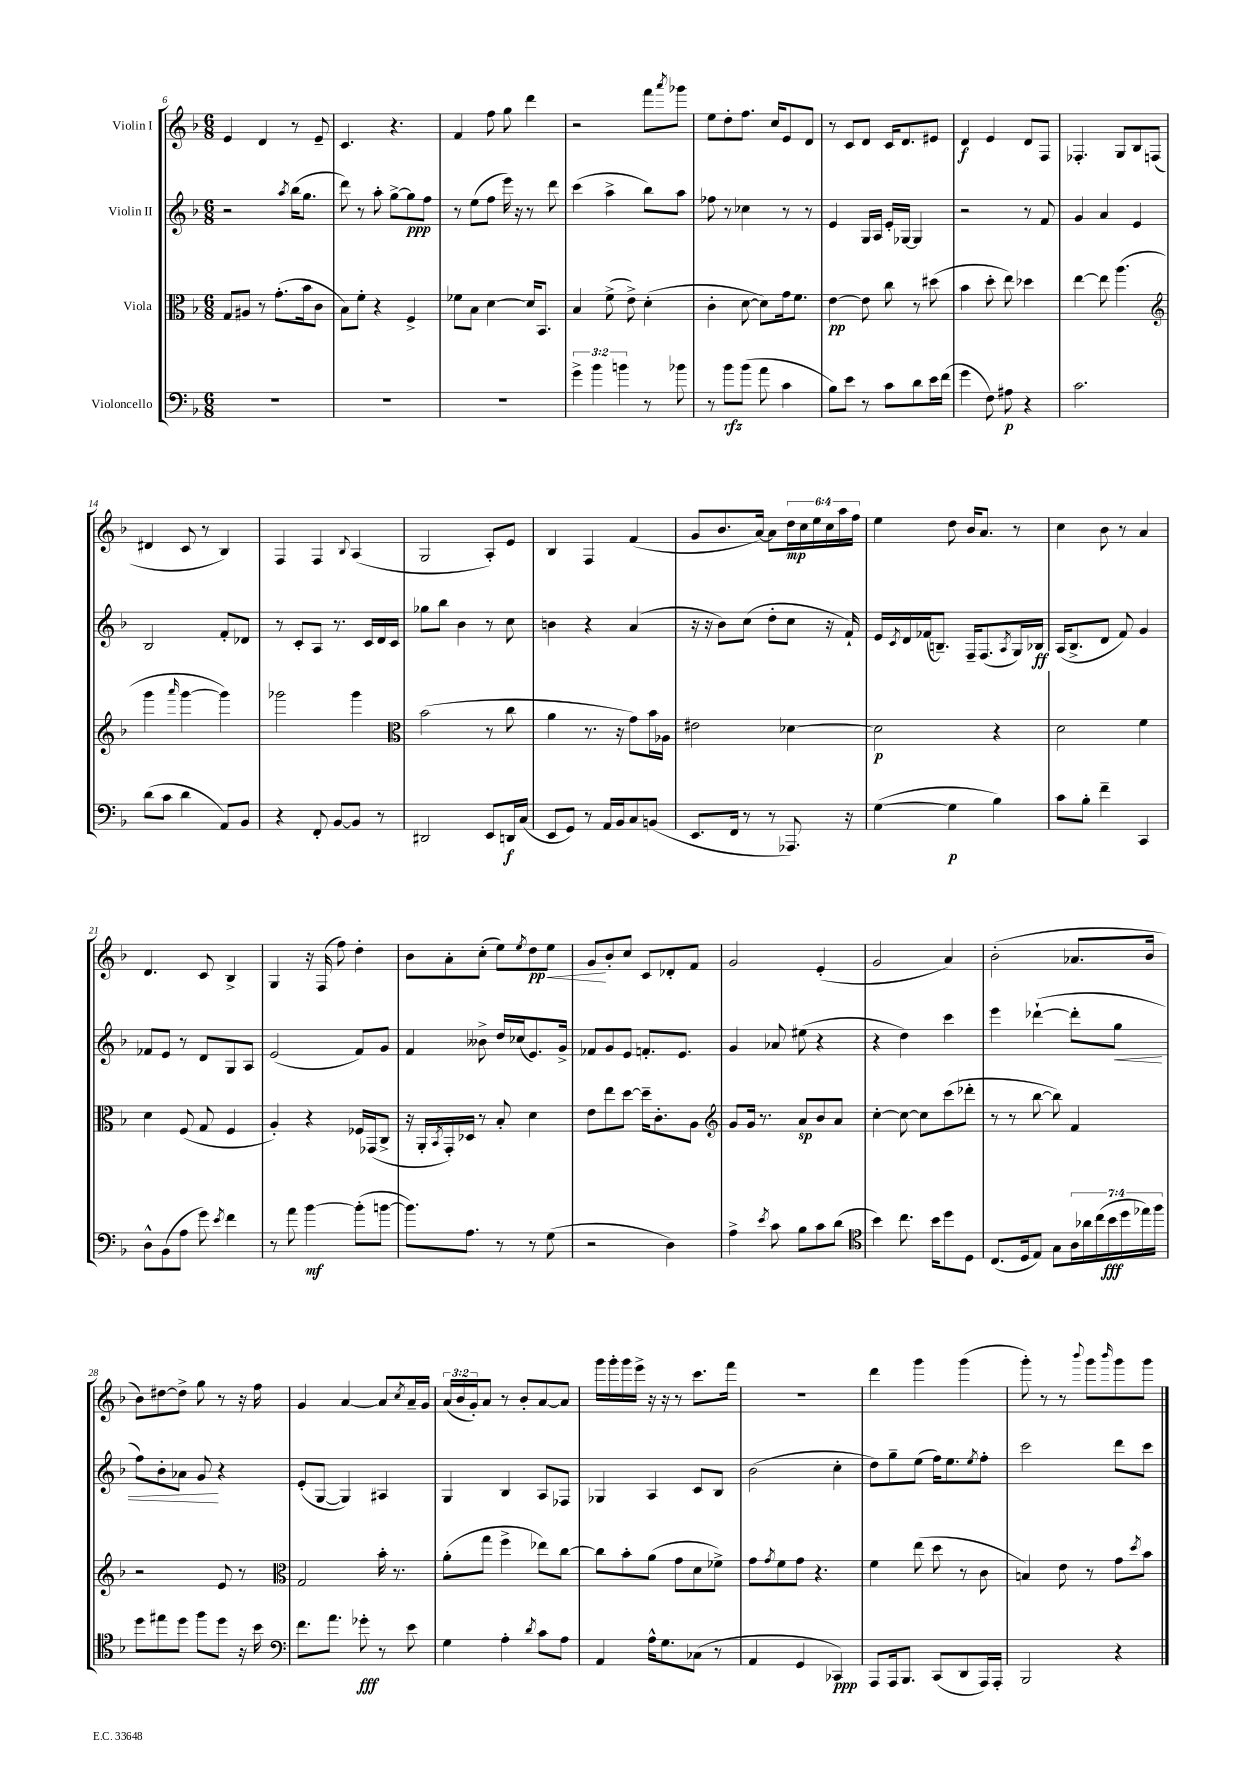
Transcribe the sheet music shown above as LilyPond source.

<<
\new StaffGroup <<
\new Staff = "s0" \with { instrumentName = "Violin I" } {
    \clef treble \key f \major \numericTimeSignature \time 6/8 \override Staff.TupletNumber.text = #tuplet-number::calc-fraction-text
    e'4 d'4 r8 e'8-- |
    c'4. r4. |
    f'4 f''8 g''8 d'''4 |
    r2 f'''8 \acciaccatura { a'''8 } ges'''8 |
    e''8 d''8-. f''8. c''16 e'8 d'8 |
    r8 c'8 d'8 c'16 d'8. eis'8 |
    d'4\f e'4 d'8 f8 |
    fes4.-. g8 bes8 f8( |
    dis'4 c'8 r8 bes4) |
    f4 f4 \appoggiatura { bes8 } a4( |
    g2 a8-.) e'8 |
    bes4 f4 f'4( |
    g'8 bes'8. a'16~) a'8 \tuplet 6/4 { d''16\mp c''16 e''16 c''16 a''16 f''16 } |
    e''4 d''8 bes'16 a'8. r8 |
    c''4 bes'8 r8 a'4 |
    d'4. c'8 bes4-> |
    g4 r16 f16( f''8) d''4-. |
    bes'8 a'8-. c''8-.( e''8) \acciaccatura { e''8 } d''8\pp\< e''8 |
    g'8\! bes'8-. c''8 c'8 des'8-. f'8 |
    g'2 e'4-.( |
    g'2 a'4) |
    bes'2-.( aes'8. bes'16 |
    bes'8) dis''8~ dis''8-> g''8 r8 r16 f''16 |
    g'4 a'4~ a'8 \acciaccatura { c''8 } a'16-- g'16 |
    \tuplet 3/2 { a'16( bes'16 g'16-.) } a'8 r8 bes'8-. a'8~ a'8 |
    g'''16 g'''16-. g'''16 e'''16-> r16 r16 r8 c'''8. f'''16 |
    r2. |
    d'''4 g'''4 g'''4( |
    g'''8-.) r8 r8 \appoggiatura { bes'''8 } g'''8 \grace { bes'''16 } g'''8 g'''8 \bar "|." |
}
\new Staff = "s1" \with { instrumentName = "Violin II" } {
    \clef treble \key f \major \numericTimeSignature \time 6/8
    r2 \acciaccatura { a''8 } bes''16( g''8. |
    d'''8) r8 a''8-. g''8~-> g''8\ppp f''8 |
    r8 e''8( f''8 e'''16) r16 r8 d'''8 |
    c'''4( a''4-> bes''8) a''8 |
    fes''8 r8 ces''4 r8 r8 |
    e'4 g16 a16 e'16-. ges16~ ges4 |
    r2 r8 f'8 |
    g'4 a'4 e'4 |
    bes2 f'8-. des'8 |
    r8 c'8-. a8 r8. c'16 d'16 c'16 |
    ges''8 bes''8 bes'4 r8 c''8 |
    b'4 r4 a'4( |
    r16 r16 bes'8) c''8( d''8-. c''8 r16 f'16-!) |
    e'16 \acciaccatura { c'8 } d'16 fes'16( b8.--) f16-- f8.( \acciaccatura { a8 } g16) bes16\ff |
    a16( bes8.-> d'8 f'8) g'4 |
    fes'8 e'8 r8 d'8 g8 a8 |
    e'2( f'8) g'8 |
    f'4 beses'8-> d''16 ces''16( e'8.) g'16-> |
    fes'8 g'8 e'8 f'8.-. e'8. |
    g'4 aes'8 eis''8( r4 |
    r4 d''4) c'''4 |
    e'''4 des'''4~-!( des'''8-. g''8\< |
    f''8) bes'8-. aes'8 g'8\! r4 |
    e'8-.( g8~ g4) ais4 |
    g4 bes4 a8 fes8 |
    ges4 a4 c'8 bes8 |
    bes'2( c''4-. |
    d''8) g''8-- e''8( f''16) e''8. \acciaccatura { e''8 } f''8-. |
    c'''2 d'''8 c'''8 \bar "|." |
}
\new Staff = "s2" \with { instrumentName = "Viola" } {
    \clef alto \key f \major \numericTimeSignature \time 6/8
    g8 ais8 r8 g'8.-.( bes'16 c'8 |
    bes8) f'8-. r4 f4-> |
    fes'8 bes8 d'4~ d'16 bes,8. |
    bes4 f'8->( e'8->) d'4-.( |
    c'4-. d'8~ d'8) g'16 f'8. |
    e'4~\pp e'8 c''8 r8 dis''8( |
    bes'4 d''8-. e''8) des''4 |
    e''4~ e''8 a''4.( |
    \clef treble g'''4 \grace { a'''16 } g'''4~ g'''4) |
    ges'''2 ges'''4 |
    \clef alto bes'2( r8 c''8 |
    a'4 r8. r16 g'8) bes'16 aes16 |
    eis'2 des'4~ |
    des'2\p r4 |
    d'2 f'4 |
    d'4 f8( g8 f4 |
    a4-.) r4 fes16 ges,16( c8-> |
    r16 a,16-. \acciaccatura { bes,8 } g,16-.) des16 r8 bes8-. d'4 |
    e'8 e''8 d''8~ d''16-- c'8.-. a8 |
    \clef treble g'8 g'16 r8. a'8\sp bes'8 a'8 |
    c''4~-. c''8~ c''8 c'''8( des'''8-. |
    r8 r8 bes''8~ bes''8) f'4 |
    r2 e'8 r8 |
    \clef alto g2 bes'16-. r8. |
    a'8-.( g''8 f''4-> ees''8) c''8~ |
    c''8 bes'8-. a'8( g'8 d'8 fes'8->) |
    g'8 \acciaccatura { g'8 } f'8 g'8 r4. |
    f'4 e''8( d''8 r8 c'8 |
    b4) e'8 r8 g'8 \acciaccatura { d''8 } bes'8 \bar "|." |
}
\new Staff = "s3" \with { instrumentName = "Violoncello" } {
    \clef bass \key f \major \numericTimeSignature \time 6/8 \override Staff.TupletNumber.text = #tuplet-number::calc-fraction-text
    R2. |
    R2. |
    R2. |
    \tuplet 3/2 { g'4-> bes'4 b'4 } r8 bes'8 |
    r8 bes'8\rfz bes'8( a'8 c'4 |
    bes8) e'8 r8 c'8 d'8 e'16 f'16( |
    g'4 f8) ais8\p r4 |
    c'2. |
    d'8( c'8 d'4 a,8) bes,8 |
    r4 f,8-. bes,8~ bes,8 r8 |
    dis,2 e,8 d,16\f c16( |
    e,8 g,8) r8 a,16 bes,16 c8 b,8( |
    e,8. f,16 r8 r8 aes,,8.) r16 |
    g4~( g4\p bes4) |
    c'8 bes8-. f'4-- c,4 |
    d8-^ bes,8( a8 g'8) \acciaccatura { e'8 } f'4 |
    r8 a'8 bes'4~\mf bes'8-.( b'8~ |
    b'8.) a8. r8 r8 g8( |
    r2 d4) |
    a4-> \acciaccatura { e'8 } c'8 bes8 c'8 d'8( |
    \clef tenor bes'4) c''8. bes'16 d''8 d8 |
    c8.( d16 e8) g8 \tuplet 7/4 { a16 aes'16 c''16( bes'16\fff d''16 ees''16) f''16 } |
    d''8 eis''8 d''8 f''8 d''8 r16 bes'16 |
    \clef bass f'8. a'8. ges'8-.\fff r8 e'8 |
    g4 a4-. \acciaccatura { d'8 } c'8 a8 |
    a,4 a16-^ g8. ces8( r8 |
    a,4 g,4 ces,4\ppp) |
    a,,8 a,,16 bes,,8. c,8( d,8 a,,16) a,,16-. |
    bes,,2 r4 \bar "|." |
}
>>
>>
\layout { \context { \Score currentBarNumber = #6 } }
